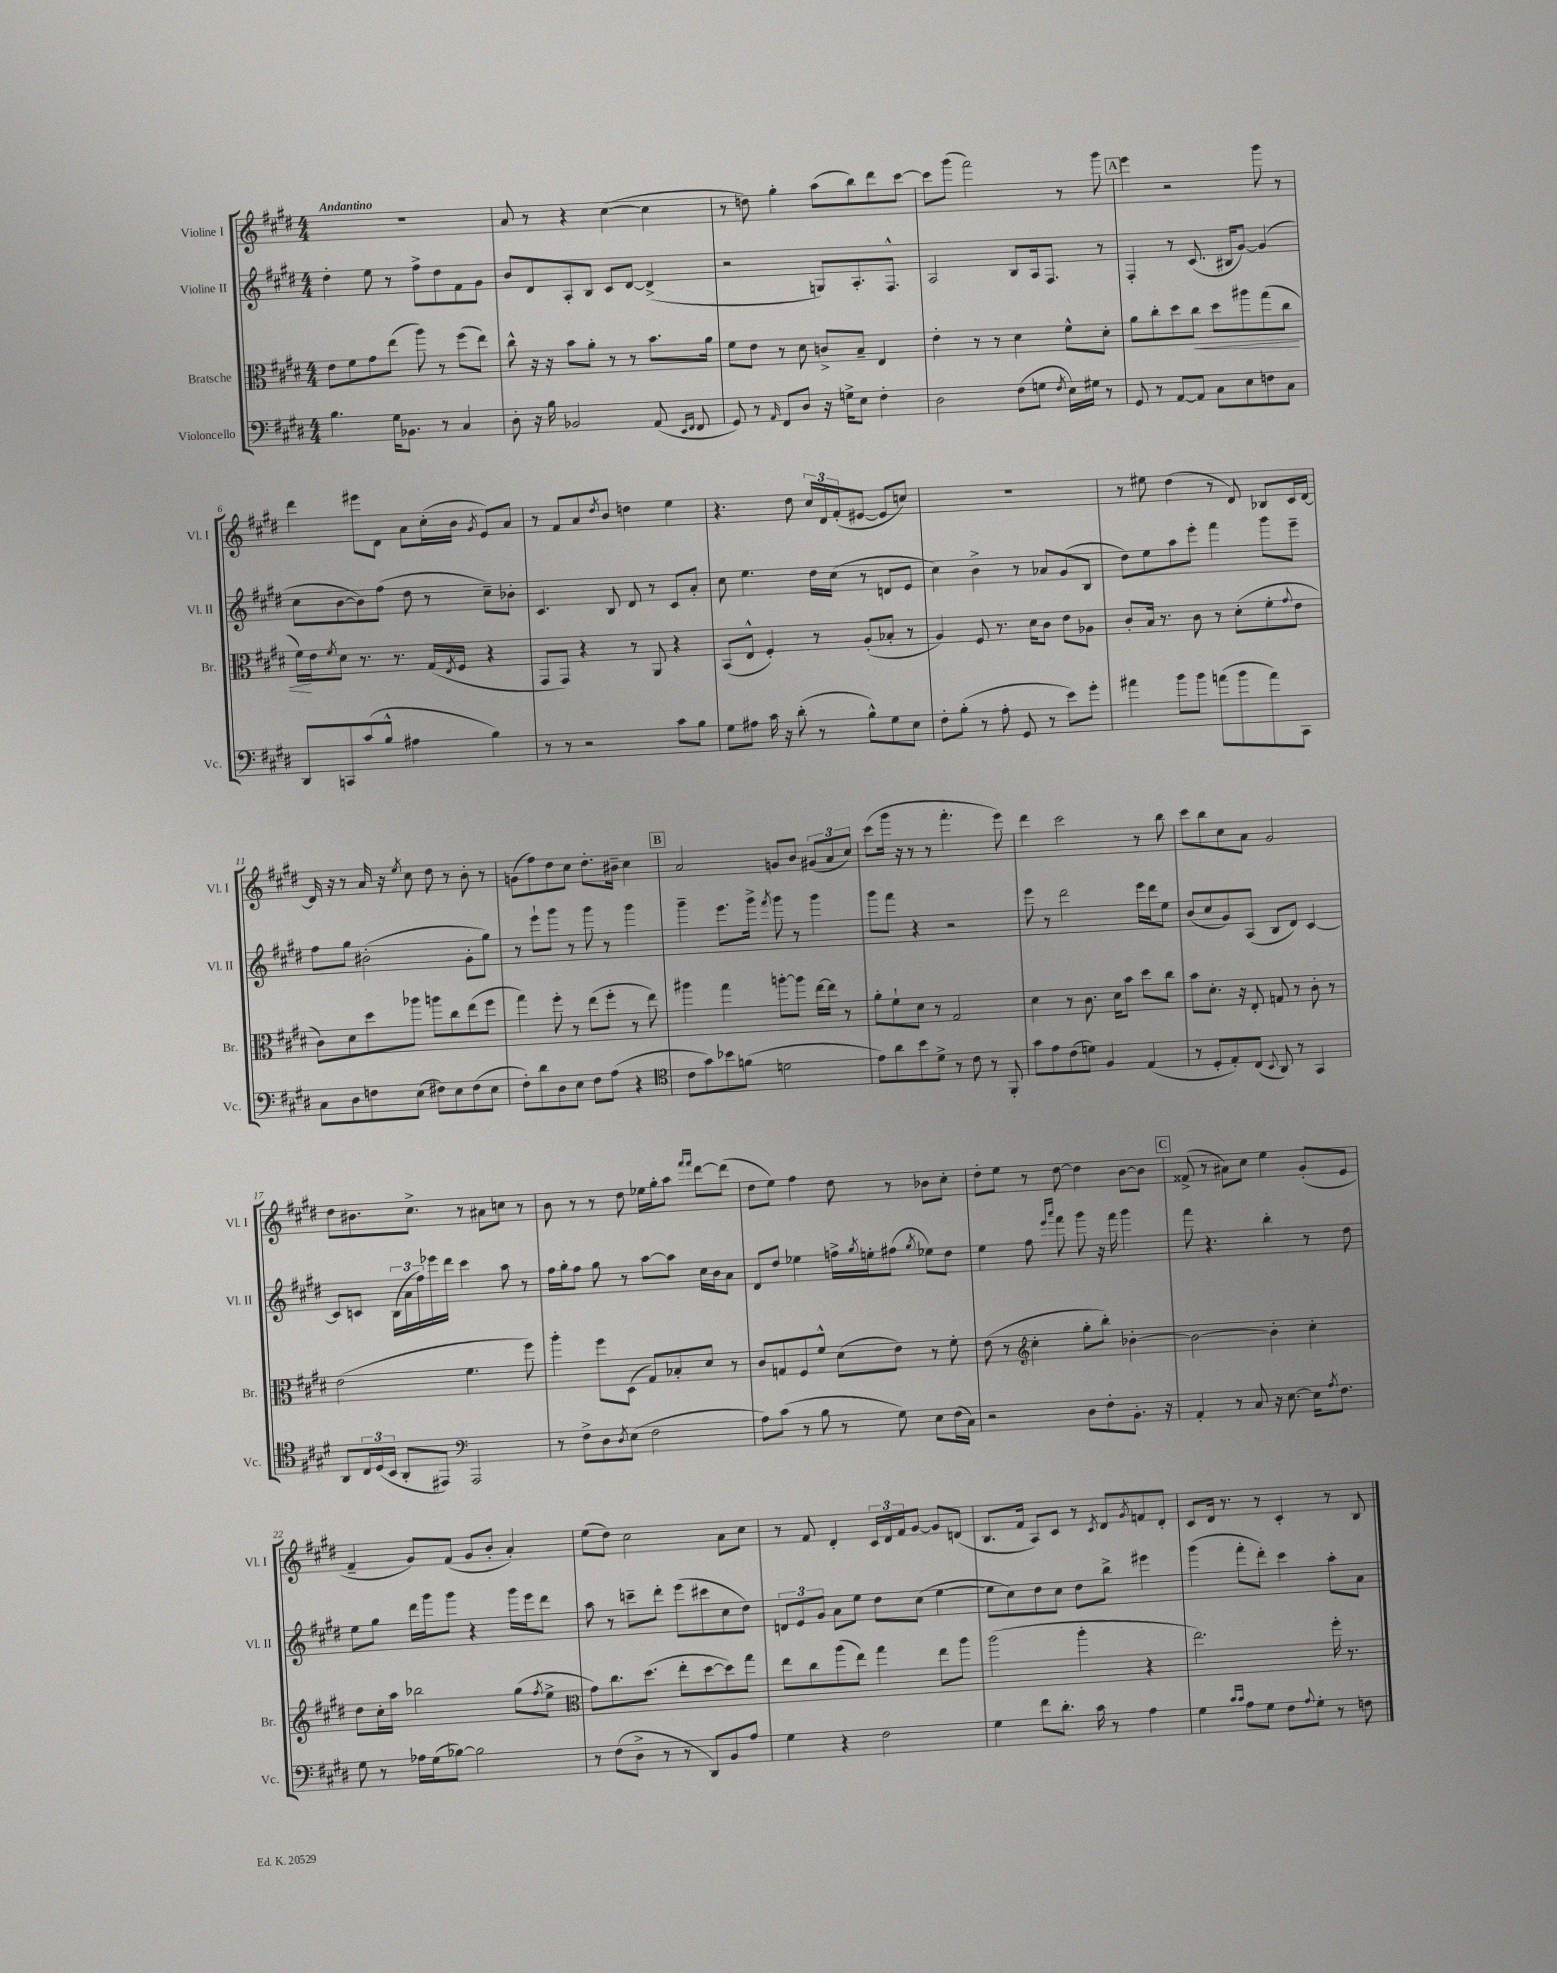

**kern	**kern	**kern	**kern
*staff4	*staff3	*staff2	*staff1
*clefF4	*clefC3	*clefG2	*clefG2
*k[f#c#g#d#]	*k[f#c#g#d#]	*k[f#c#g#d#]	*k[f#c#g#d#]
*M4/4	*M4/4	*M4/4	*M4/4
4.B\	8e\L	4dd#'\	1r
.	8f#\	.	.
.	8g#\	8ee\	.
16G#\LK	(8ee\J	8r	.
8.BB-\J	.	.	.
.	8aa\)	8ff#^\L	.
8r	8r	8dd#\	.
4C#/	(8ff#\L	8f#\	.
.	8ee\J)	8g#\J	.
=	=	=	=
8D#'\	8cc#^^\	8b/L	8a/
16r	16r	8d#/	8r
16B\	16r	.	.
2BB-/	8b\L	8A'/	4r
.	8a'\J	8B/J	.
.	8r	8c#/L	([4cc#\
.	8r	[8d#/J	.
(8AA/	8.b\L	(4d#^/]	4cc#\]
16qqEE/LL	.	.	.
16qqFF#/JJ	.	.	.
8FF#/	.	.	.
.	16a\Jk	.	.
=	=	=	=
8GG#/)	8f#\L	2r	8r
8r	8e\J	.	8dd\)
16qqAA/	.	.	.
8FF#/L	8r	.	4gg#'\
8D#/J	8d#\	.	.
16r	8c^/L	8G/L)	(8aa\L
16G^\LK	.	.	.
8E\J	8B~/J	8.A'/	8bb\)
4F#'\	4E/	.	8ddd#\
.	.	8.F#^^/J	.
.	.	.	[8ccc#\J
=	=	=	=
2D#\	4e'\	2A/	8ccc#\]L
.	.	.	(8ggg#\J
.	8r	.	2fff#\)
.	8r	.	.
(8F#\L	4d#\	8B/L	.
8G\J	.	16A/k	.
.	.	8.F#/J	.
8qF#/	.	.	.
16E\LL)	8f#^^\L	.	8r
16G#\JJ	.	.	.
8r	8d#'\J	8r	8ggg#\
=	=	=	=
8GG#/	8a\L	4F#'/	4eee\
8r	8cc#'\	.	.
[8AA/L	8dd#\	8r	2r
8AA/]J	8cc#\J	(8.c#/	.
8C#\L	8dd#\L	.	.
.	.	16B#/LK	.
8E\	8aa#\	[8g#/J)	.
8F\	(8gg#\	(4g#/]	8ggg#\
8C#\J	8cc#\J	.	8r
=	=	=	=
8DD#/L	16f#\LL)	8cc#\L	4ddd#\
.	16e\J	.	.
.	8qf#/	.	.
8CC/	8d#\J	[8b\	.
(8c#/	8.r	8b\])	8eee#\L
8B^^/J	.	(8ff#\J	8d#\J
.	8.r	.	.
4A#\	.	8dd#\	8a\L
.	(16G#/LL	8r	(16cc#'\L
.	8qE/	.	.
.	16F#/JJ	.	16b\JJ
.	.	.	8qg#/
4B\)	4r	8cc#~\L)	8e/L)
.	.	8b-'\J	8a/J
=	=	=	=
8r	8GG#/L	4.c#/	8r
8r	8GG#/J)	.	8f#/L
2r	4r	.	8a/
.	.	.	8qdd#/
.	.	8B/	8b/J
.	8r	8d#/	4dd\
.	8AA/	8r	.
8c#\L	4r	8c#/L	4ee\
8B\J	.	8a'/J	.
=	=	=	=
8G#\L	(8BB/L	8cc#\	4.r
8A#\J	8E^^/J	4.ee\	.
16c#\	4F#'/)	.	.
16r	.	.	.
(8d#'\	.	.	8dd#\
8r	8r	16dd#\LL	24cc#/LL
.	.	.	24d#/
.	.	(16cc#\JJ	.
.	.	.	(24f#'/J
8B^^\L)	(8A'/L	8r	[8e#/J
8G#\	8B-'/J	8d/L	8e#/]L
8E\J	8r	8e/J	8cc/J)
=	=	=	=
8F#'\L	4A/)	4cc#\)	1r
(8B'\J	.	.	.
8r	8F#/	4b^\	.
8A'\	8.r	.	.
8GG#/	.	8r	.
.	16d#\LK	.	.
8r	8c#\J	8a-/L	.
8e\L)	8e\L	(8g#/	.
8g#'\J	8A-\J	8B/J	.
=	=	=	=
4a#\	8c#'/L	8dd#\L)	8r
.	16B/Jk	8ee\	8ee#\
.	8.r	.	.
8b\L	.	8aa\	(4dd#\
8b\J	8c#\	8eee'\J	.
(8a\L	8r	4fff#\	8r
8b\	(8d#'\L	.	8d#/)
8a\)	8f#'\	8ggg#\L	8B-/L
.	8qqg#/	.	.
8CC#\J	8e\J	8eee~\J	16c#/L
.	.	.	[16d#/JJ
=	=	=	=
8C#\L	8c#\L)	8ff#\L	16d#/]
.	.	.	16r
8D#\	8d#\	8gg#\J	8r
8F\	8dd#\	(2b#'\	16a/
.	.	.	16r
.	.	.	8qee/
(8E\J	8aa-\J	.	8cc#\
8F#\L)	8aa\L	.	8dd#\
8E\	8cc#\	.	8r
(8F#\	(8ee\	8g#'\L	8b'\
8E\J	8ff#\J	8gg#\J)	8r
=	=	=	=
8F#'\L)	4gg#\)	8r	(8g\L
8d#\	.	8eee`\L	8ff#\)
8D#\	8ff#'\	8ggg#\J	8dd#\
8E\J	8r	8r	8cc#\J
8F#\L	(8ee\L	8ggg#\	8.dd#'\L
(8A\J	8ff#'\J	8r	.
.	.	.	16b#~\Jk
4r	8r	4ggg#\	4cc#\
.	8ee\)	.	.
=	=	=	=
*clefC4	*	*	*
8c#\L	4aa#\	4ggg#~\	2a/
8g#\)	.	.	.
8b-\	4gg#\	8.eee\L	.
(8f\J	.	.	.
.	.	16ggg#^\Jk	.
.	.	8qfff#/	.
2d\	[8aa'\L	8ggg#\	8g/L
.	8aa\]J	8r	8b/J
.	[16ee\LL	4ggg#\	(12g#/L
.	16ee\]JJ	.	.
.	.	.	12a/
.	8r	.	.
.	.	.	12cc#/J)
=	=	=	=
8e\L)	8a'\L	8ggg#\L	(8ccc#\L
8a\	8f#`\	8fff#\J	16ggg#\Jk
.	.	.	16r
8b\	8d#\J	4r	8r
8d#^\J	8r	.	8r
8r	2G#/	2r	4.fff#'\
8c#\	.	.	.
8r	.	.	.
8FF#'/	.	.	8eee\)
=	=	=	=
8g#\L	4d#\	8eee\	4ddd#\
8e\	.	8r	.
(8c#\	8r	2ddd#\	2ccc#\
8d\J)	8.c#\	.	.
4F#/	.	.	.
.	16d#\LK	.	.
.	8b\J	.	.
(4E/	8dd#\L	16eee\LL	8r
.	.	16ddd#\J	.
.	8cc#\J	8ee\J	8bb\
=	=	=	=
8r	8b\L	(8b/L	8ccc#\L
8D#'/L	8.d#'\J	8cc#/	8bb\
8E'/)	.	8g#/)	8cc#\
.	16r	.	.
(8C#/J	8E'/	(8A/J	8a\J
8qqBB/	.	.	.
8AA/)	8G/	8B/L	2g#/
8r	8r	8d#/J)	.
4GG#/	8c#'\	[4c#/	.
.	8r	.	.
=	=	=	=
8AA/L	(2e\	8c#/]L	8dd#\L
24C#/L	.	8c/J	8.b#\
(24D#/	.	.	.
24BB/JJ	.	.	.
8AA'/L	.	(24B\LL	.
.	.	24a\	.
.	.	.	8.cc#^\J
.	.	24ff#\)	.
8EE#/J)	.	16eee-\	.
.	.	16ddd#\JJ	.
*clefF4	*	*	*
2AAA/	4.f#\	4ccc#\	8r
.	.	.	8a#\L
.	.	8aa\	8cc\J
.	8ff#\)	8r	8r
=	=	=	=
8r	4aa'\	16ff#\LL	8b\
.	.	16gg#'\J	.
8F#^\L	.	8ff#\J	8r
8D#\	8ff#\L	8gg#\	8r
8qD#/	.	.	.
(8E\J	(8D#\J	8r	8dd#\
2F#\	8G#/L)	[8aa\L	16ee-\LL
.	.	.	16gg#'\J
.	8B-'/	8aa\]J	8aa\J
.	.	.	16qqfff#/LL
.	.	.	16qqfff#/JJ
.	8d#/J	16cc#\LL	[8ddd#\L
.	.	16b\J	.
.	8r	8a\J	(8ddd#\]J
=	=	=	=
8A\L)	8c#/L	8d#/L	8dd#\L
(8c#\J	8G/	8dd#/J	8ee\J)
8r	8F#/	4ee-\	4ff#\
8B\	8f#^^/J	.	.
8r	(8d#\L	16ff^\LL	8dd#\
.	.	8qgg#/	.
.	.	16ee'\J	.
8G#\)	8e\J)	(8ff#\J	8r
.	.	8qgg#/	.
8E\L	8r	8ee-\L)	8b-\L
(16F#\L	8f#'\	8dd#\J	8cc#'\J
16C#\JJ)	.	.	.
=	=	=	=
2r	(8e\	4ee\	8dd#'\L
.	8r	.	8ee\J
*	*clefG2	*	*
.	4cc#'\	8ff#\	8r
.	.	16qqeee/LL	.
.	.	16qqaaa/JJ	.
.	.	8fff#\	[8dd#\
8D#\L	8gg#'\L	8ggg#\	4dd#\]
8F#'\	8bb'\J)	16r	.
.	.	16fff#\	.
8.BB'\J	[4b-'\	4ggg#\	[8b\L
.	.	.	8b\]J
16r	.	.	.
=	=	=	=
4AA'/	2b-\_	8fff#\	(8f##^/
.	.	4.r	8r
8r	.	.	8a#\L)
8C#/	.	.	8cc#\J
16r	4b-'\]	4bb'\	4ee\
[8.E\	.	.	.
16E\]LK	4cc#'\	8r	(8g#'/L
8qA/	.	.	.
8.F#\J	.	.	.
.	.	8dd#\	8e/J
=	=	=	=
8G#\	8dd#\L	8ee\L	4f#~/
8r	16cc#'\L	8gg#\J	.
.	16aa\JJ	.	.
16A-\LL	2bb-\	16ddd#\LL	8g#/L)
(16G#\J	.	16ggg#\J	.
[8B-\J)	.	8ggg#\J	(8f#/J
2B-\]	.	4r	8g#/L
.	.	.	8b'/J
.	(8gg#\L	16ggg#\LL	4a'/)
.	.	16eee\J	.
.	8qff#/	.	.
.	8ee^\J	8ddd#\J	.
=	=	=	=
*	*clefC3	*	*
8r	8g#\L)	8aa\	(8ee\L
(8F#\L	8.cc#\	8r	8dd#\J)
8D#^\J	.	8ccc~\L	2cc#\
.	(8.dd#\J	.	.
8r	.	8ddd#'\J	.
8r	8ee'\L	(8eee\L	.
8DD#/L)	[8dd#\	8ccc#\	.
8BB/	8dd#\])	8cc#\	8a\L
8A/J	8gg#\J	8dd#\J)	8cc#\J
=	=	=	=
4G#\	8ee\L	12d/L	8r
.	.	12e/	.
.	8cc#\	.	8f#/
.	.	12g#/J	.
4r	(8aa\	8a\L	4d#'/
.	8ee\J)	8ee\J	.
2F#\	4gg#\	8dd#\L	24c#/LL
.	.	.	24d#/
.	.	.	24f#/J
.	.	(8cc#\J	[8g#/J
.	8ee\L	[4ee\	8g#/]L
.	8aa\J	.	(8d/J
=	=	=	=
4G#\	(2aa\	8ee\]L	8.B/L
.	.	8cc#\)	.
.	.	.	16f#/Jk
8f#\L	.	8dd#\	8A/L)
8.d#'\J	.	8cc#\J	8c#/J
.	4aa'\	8dd#\L	8r
16c#\	.	.	.
.	.	.	8qc#/
8r	.	8bb^\J	8d#/L
.	.	.	8qg#/
4A\	4r	4eee#\	8f/
.	.	.	8d#'/J
=	=	=	=
4G#\	2.ee\)	(4ggg#\	8c#/L
.	.	.	16d#/Jk
.	.	.	8.r
16qqc#/LL	.	.	.
16qqc#/JJ	.	.	.
8A\L	.	8fff#'\L	.
8G#\J	.	8ddd#'\J)	8r
8F#\L	.	4ccc#\	4c#'/
8qqA/	.	.	.
8G#'\J	.	.	.
8r	16ff#'\	8aa'\L	8r
.	8.r	.	.
8F\	.	8a\J	8B/
==	==	==	==
*-	*-	*-	*-
